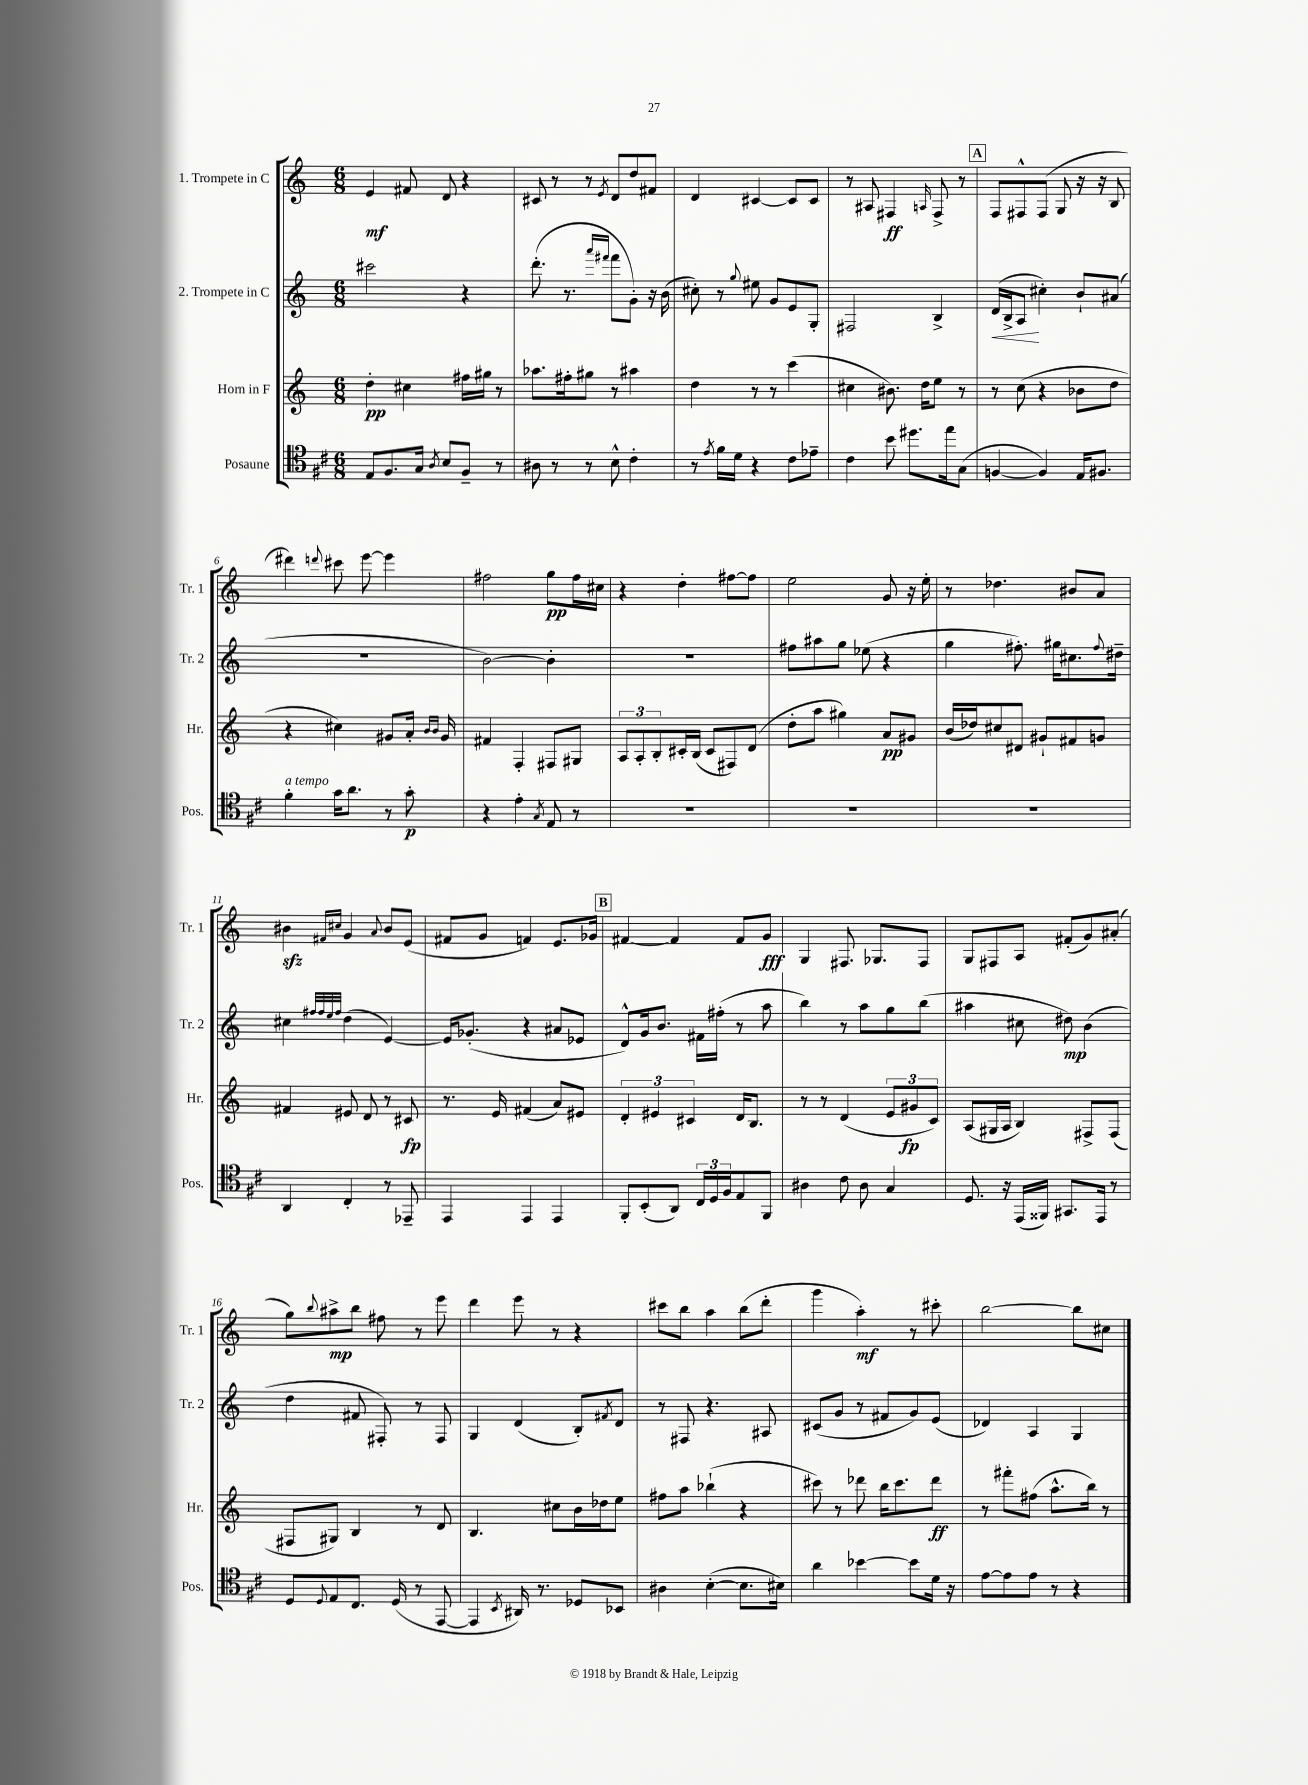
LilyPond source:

<<
\new StaffGroup <<
\new Staff = "s0" \with { instrumentName = "1. Trompete in C" shortInstrumentName = "Tr. 1" } {
    \clef treble \key c \major \numericTimeSignature \time 6/8
    e'4\mf fis'8 d'8 r4 |
    cis'8 r8 r8 \acciaccatura { e'8 } d'8 d''8 fis'8 |
    d'4 cis'4~ cis'8 cis'8 |
    r8 ais8 fis4\ff \grace { a16 } fis8-> r8 |
    \mark \markup { \box "A" } f8 fis8-^ fis8( g8 r16 r16 b8 |
    dis'''4) \appoggiatura { d'''8 } cis'''8 e'''8~ e'''4 |
    fis''2 g''8\pp fis''16 cis''16 |
    r4 d''4-. fis''8~ fis''8 |
    e''2 g'8 r16 e''16-. |
    r8 des''4. bis'8 a'8 |
    bis'4\sfz \grace { fis'16 cis''16 } g'4 \appoggiatura { a'8 } bis'8 e'8( |
    fis'8 g'8 f'4) e'8. ges'16 |
    \mark \markup { \box "B" } fis'4~ fis'4 fis'8 g'8\fff |
    g4 fis8. ges8. fis8 |
    g8 fis8 a8 fis'8-.( g'8) ais'8-.( |
    g''8) \appoggiatura { b''8 } ais''8->\mp b''8 fis''8 r8 e'''8 |
    d'''4 e'''8 r8 r4 |
    cis'''8 b''8 a''4 b''8( d'''8-. |
    g'''4 a''4-.\mf) r8 cis'''8-. |
    b''2~ b''8 cis''8 \bar "|." |
}
\new Staff = "s1" \with { instrumentName = "2. Trompete in C" shortInstrumentName = "Tr. 2" } {
    \clef treble \key c \major \numericTimeSignature \time 6/8
    cis'''2 r4 |
    d'''8.-.( r8. \grace { a'''16 fis'''16 } fis'''8 g'8-.) r16 b'16( |
    cis''8-.) r8 \appoggiatura { g''8 } eis''8 g'8 e'8 g8-. |
    fis2 b4-> |
    \mark \markup { \box "A" } d'16\<( b16-> a8\! cis''4-.) b'8-! ais'8( |
    R2. |
    b'2~) b'4-. |
    R2. |
    fis''8 ais''8 g''8 ees''8( r4 |
    g''4 fis''8.-.) gis''16 cis''8. \appoggiatura { fis''8 } dis''16-- |
    cis''4 \grace { fis''32 fis''32 e''32 fis''32 } d''4( e'4~) |
    e'16 ges'8.-.( r4 ais'8 ees'8 |
    \mark \markup { \box "B" } d'8-^) g'16 b'8. fis'16 fis''16-.( r8 a''8 |
    b''4) r8 a''8 g''8 b''8( |
    ais''4 cis''8 dis''8\mp) b'4( |
    d''4 fis'8 fis8-.) r8 fis8 |
    g4 d'4( b8-.) \acciaccatura { fis'8 } d'8 |
    r8 fis8 r4. ais8 |
    cis'8( g'8 r8 fis'8 g'8) e'8( |
    des'4) a4 g4 \bar "|." |
}
\new Staff = "s2" \with { instrumentName = "Horn in F" shortInstrumentName = "Hr." } {
    \clef treble \key c \major \numericTimeSignature \time 6/8
    d''4-.\pp cis''4 fis''16 gis''16 r8 |
    aes''8. fis''16-. gis''8 r8 ais''4 |
    d''4 r8 r8 c'''4( |
    cis''4 bis'8.) d''16 e''8 r8 |
    \mark \markup { \box "A" } r8 c''8( r4 bes'8 d''8 |
    r4 cis''4) gis'8 a'16-. \grace { b'16 b'16 } gis'16 |
    fis'4 f4-. fis8 gis8 |
    \tuplet 3/2 { a8 a8-. b8-. } cis'16-. b16( cis'8 fis8) d'8( |
    d''8-. a''8 gis''4) a'8\pp gis'8 |
    b'16( des''16) cis''8 dis'8 gis'8-! fis'8 g'8 |
    fis'4 eis'8 d'8 r8 cis'8\fp |
    r8. e'16 fis'4( a'8) eis'8 |
    \mark \markup { \box "B" } \tuplet 3/2 { d'4-. eis'4 cis'4 } d'16 b8. |
    r8 r8 d'4( \tuplet 3/2 { e'8 gis'8\fp c'8) } |
    a8( gis16 a16 b4) fis8-> fis8( |
    fis8 gis8) b4 r8 d'8 |
    b4. cis''8 b'16 des''16 e''8 |
    fis''8 a''8 bes''4-!( r4 |
    cis'''8) r8 des'''8 b''16 cis'''8. des'''8\ff |
    r8 fis'''8-. fis''8( a''8.-^ b''16) r8 \bar "|." |
}
\new Staff = "s3" \with { instrumentName = "Posaune" shortInstrumentName = "Pos." } {
    \clef tenor \key d \major \numericTimeSignature \time 6/8
    e8 fis8. g16 \acciaccatura { a8 } b8 fis8-- r8 |
    ais8 r8 r8 b8-^ cis'4-. |
    r8 \acciaccatura { e'8 } fis'16 d'16 r4 cis'8 ees'8-- |
    cis'4 b'8 dis''8. e''16 g8( |
    \mark \markup { \box "A" } f4~ f4) e16 fis8. |
    fis'4-.^\markup { \italic "a tempo" } g'16 a'8. r8 g'8-.\p |
    r4 e'4-. \acciaccatura { g8 } e8 r8 |
    R2. |
    R2. |
    R2. |
    a,4 cis4-. r8 ees,8-- |
    e,4 e,4 e,4 |
    \mark \markup { \box "B" } fis,8-. b,8-.( a,8) \tuplet 3/2 { cis16 d16 fis16 } e8 fis,8 |
    ais4 cis'8 ais8 g4 |
    d8. r16 e,16( fisis,16) gis,8. e,16 r8 |
    d8 \appoggiatura { d8 } e8 cis8. d16( r8 e,8~ |
    e,4 \acciaccatura { b,8 } ais,16) r8. des8 bes,8 |
    ais4 b4~-.( b8. bis16) |
    a'4 bes'4~ bes'8 d'16 r16 |
    e'8~ e'8 e'8 r8 r4 \bar "|." |
}
>>
>>
